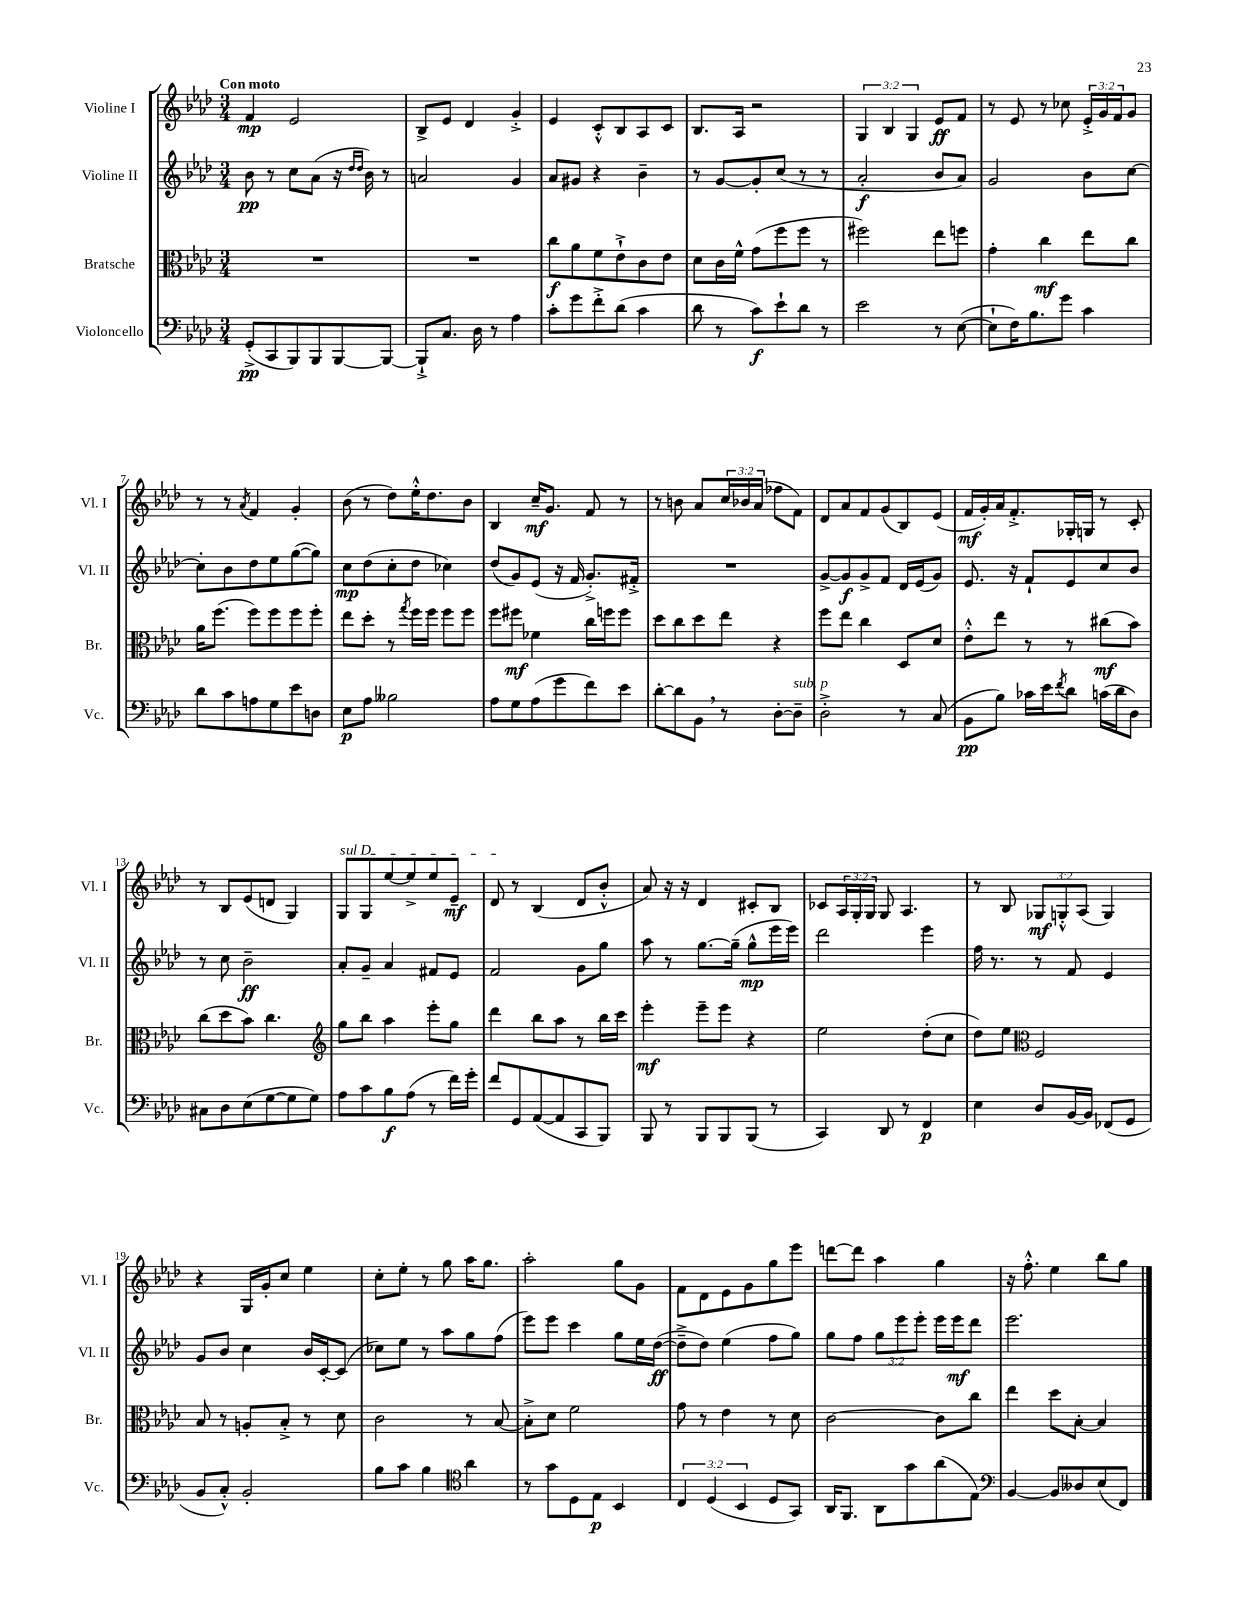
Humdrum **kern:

**kern	**dynam	**kern	**dynam	**kern	**dynam	**kern	**dynam
*part4	*part4	*part3	*part3	*part2	*part2	*part1	*part1
*staff4	*staff4	*staff3	*staff3	*staff2	*staff2	*staff1	*staff1
*I"Violoncello	*	*I"Bratsche	*	*I"Violine II	*	*I"Violine I	*
*I'Vc.	*	*I'Br.	*	*I'Vl. II	*	*I'Vl. I	*
*clefF4	*	*clefC3	*	*clefG2	*	*clefG2	*
*k[b-e-a-d-]	*	*k[b-e-a-d-]	*	*k[b-e-a-d-]	*	*k[b-e-a-d-]	*
*M3/4	*	*M3/4	*	*M3/4	*	*M3/4	*
=1	=1	=1	=1	=1	=1	=1	=1
!	!	!	!	!	!	!LO:TX:a:B:t=Con moto	!
(8GG'^/L	pp	2.r	.	8b-\	pp	4f/	mp
8CC/	.	.	.	8r	.	.	.
8BBB-/)	.	.	.	8cc\L	.	2e-/	.
8BBB-/	.	.	.	(8a-\J	.	.	.
[8BBB-/	.	.	.	16r	.	.	.
.	.	.	.	16qqdd-/LL	.	.	.
.	.	.	.	16qqdd-/JJ	.	.	.
.	.	.	.	16b-\)	.	.	.
8BBB-/J_	.	.	.	8r	.	.	.
=2	=2	=2	=2	=2	=2	=2	=2
8BBB-`^/L]	.	2.r	.	2an/	.	8B-^/L	.
8.C/J	.	.	.	.	.	8e-/J	.
.	.	.	.	.	.	4d-/	.
16D-\	.	.	.	.	.	.	.
8r	.	.	.	.	.	.	.
4A-\	.	.	.	4g/	.	4g'^/	.
=3	=3	=3	=3	=3	=3	=3	=3
8c'\L	.	8cc\L	f	8a-/L	.	4e-/	.
8g\	.	8a-\	.	8g#X/J	.	.	.
8f'^\	.	8f\	.	4r	.	8c'^^/L	.
(8d-\J	.	8e-`^\	.	.	.	8B-/	.
4c\	.	8c\	.	4b-~\	.	8A-/	.
.	.	8e-\J	.	.	.	8c/J	.
=4	=4	=4	=4	=4	=4	=4	=4
8d-\	.	8d-\L	.	8r	.	8.B-/L	.
8r	.	16c\L	.	[8g/L	.	.	.
.	.	16f^^\JJ	.	.	.	16A-/Jk	.
8c\L)	f	(8g\L	.	8g'/]	.	2r	.
8e-`\	.	8ff\	.	(8cc/J	.	.	.
8d-\J	.	8ff\J	.	8r	.	.	.
8r	.	8r	.	8r	.	.	.
=5	=5	=5	=5	=5	=5	=5	=5
2e-\	.	2ff#X\)	.	2a-'/	f	6G/	.
.	.	.	.	.	.	6B-/	.
.	.	.	.	.	.	6G/	.
8r	.	8ee-\L	.	8b-/L	.	8e-/L	ff
([8E-\	.	8ffn\J	.	8a-/J)	.	8f/J	.
=6	=6	=6	=6	=6	=6	=6	=6
8E-`\L]	.	4g'\	.	2g/	.	8r	.
16F\K)	.	.	.	.	.	8e-/	.
8.B-\	.	.	.	.	.	.	.
.	.	4cc\	mf	.	.	8r	.
8g\J	.	.	.	.	.	8cc-X\	.
4c\	.	8ee-\L	.	8b-\L	.	24e-'^/LL	.
.	.	.	.	.	.	24g/	.
.	.	.	.	.	.	24f/J	.
.	.	8cc\J	.	[8cc\J	.	8g/J	.
!!LO:LB:g=z
=7	=7	=7	=7	=7	=7	=7	=7
8d-\L	.	16a-\KL	.	8cc'\L]	.	8r	.
.	.	(8.ff\J	.	.	.	.	.
8c\	.	.	.	8b-\	.	8r	.
.	.	.	.	.	.	8qa-/	.
8An\	.	8ff\L)	.	8dd-\	.	4f/	.
8G\	.	8ff\	.	8ee-\	.	.	.
8e-\	.	8ff\	.	([8gg\	.	4g'/	.
8Dn\J	.	8ff'\J	.	8gg\J])	.	.	.
=8	=8	=8	=8	=8	=8	=8	=8
8E-\L	p	8ee-\L	.	8cc\L	mp	(8b-\	.
8A-\J	.	8dd-'\J	.	(8dd-\	.	8r	.
2B--X\	.	8r	.	8cc'\	.	8dd-\L)	.
.	.	8qgg/	.	.	.	.	.
.	.	16ff\LL	.	8dd-\J	.	16ee-'^^\K	.
.	.	16ff\JJ	.	.	.	8.dd-\	.
.	.	8ff\L	.	4cc-X\)	.	.	.
.	.	8ff\J	.	.	.	8b-\J	.
=9	=9	=9	=9	=9	=9	=9	=9
8A-\L	.	8ff\L	.	(8dd-/L	.	4B-/	.
8G\	.	8ff#X\J	mf	8g/)	.	.	.
(8A-\	.	4f-X\	.	(8e-/J	.	16cc~/KL	mf
.	.	.	.	.	.	8.g/J	.
8g\	.	.	.	16r	.	.	.
.	.	.	.	16f/	.	.	.
8f\)	.	16cc\LL	.	8.g'^/L)	.	8f/	.
.	.	16ffn\J	.	.	.	.	.
8e-\J	.	8ff\J	.	.	.	8r	.
.	.	.	.	16f#X'^/Jk	.	.	.
=10	=10	=10	=10	=10	=10	=10	=10
[8d-'\L	.	8dd-\L	.	2.r	.	8r	.
8d-\]	.	8cc\	.	.	.	8bn\	.
8BB-,\J	.	8dd-\	.	.	.	8a-/L	.
8r	.	8ee-\J	.	.	.	24cc/L	.
.	.	.	.	.	.	24b-X/	.
.	.	.	.	.	.	(24a-/JJ	.
[8D-'\L	.	4r	.	.	.	8ff-X\L	.
!LO:TX:a:i:t=sub. p	!	!	!	!	!	!	!
8D-~\J]	.	.	.	.	.	8f\J)	.
=11	=11	=11	=11	=11	=11	=11	=11
2D-'^\	.	8ff\L	.	[8g^/L	.	8d-/L	.
.	.	8ee-\J	.	8g/]	f	8a-/	.
.	.	4cc\	.	8g^/	.	8f/	.
.	.	.	.	8f/J	.	(8g/	.
8r	.	8D-/L	.	16d-/LL	.	8B-/)	.
.	.	.	.	(16e-/J	.	.	.
(8C/	.	8d-/J	.	8g/J)	.	(8e-/J	.
=12	=12	=12	=12	=12	=12	=12	=12
8BB-\L	pp	8e-'^^\L	.	8.e-/	.	16f/LL	mf
.	.	.	.	.	.	16g'/)	.
8B-\J)	.	8ee-\J	.	.	.	16a-/J	.
.	.	.	.	16r	.	8.f'^/	.
16c-X\LL	.	8r	.	8f`/L	.	.	.
16e-\J	.	.	.	.	.	.	.
8qf/	.	.	.	.	.	.	.
8d-\J	.	8r	.	8e-/	.	16G-X'/L	.
.	.	.	.	.	.	16Gn/JJ	.
(16cn\LL	.	(8cc#X\L	mf	8cc/	.	8r	.
16d-\J	.	.	.	.	.	.	.
8D-\J)	.	8b-\J)	.	8b-/J	.	8c'/	.
!!LO:LB:g=z
=13	=13	=13	=13	=13	=13	=13	=13
8C#X\L	.	(8cc\L	.	8r	.	8r	.
8D-\	.	8dd-\	.	8cc\	.	8B-/L	.
(8E-\	.	8b-\J)	.	2b-~\	ff	(8e-/	.
[8G\	.	4.cc\	.	.	.	8dn/J	.
8G\]	.	.	.	.	.	4G/)	.
8G\J)	.	.	.	.	.	.	.
=14	=14	=14	=14	=14	=14	=14	=14
*	*	*clefG2	*	*	*	*	*
!	!	!	!	!	!	!LO:TX:a:i:t=sul D	!
8A-\L	.	8gg\L	.	8a-'/L	.	8G/L	.
8c\	.	8bb-\J	.	8g~/J	.	8G/	.
8B-\	f	4aa-\	.	4a-/	.	[8ee-/	.
(8A-\J	.	.	.	.	.	8ee-^/]	.
8r	.	8eee-'\L	.	8f#X/L	.	8ee-/	.
16f\LL)	.	8gg\J	.	8e-/J	.	8e-~/J	mf
16g'\JJ	.	.	.	.	.	.	.
=15	=15	=15	=15	=15	=15	=15	=15
8f/L	.	4ddd-\	.	2f/	.	8d-/	.
8GG/	.	.	.	.	.	8r	.
([8AA-/	.	8bb-\L	.	.	.	(4B-/	.
8AA-/]	.	8aa-\J	.	.	.	.	.
8CC/	.	8r	.	8g\L	.	8d-/L	.
8BBB-/J)	.	16bb-\LL	.	8gg\J	.	8b-'^^/J	.
.	.	16ccc\JJ	.	.	.	.	.
=16	=16	=16	=16	=16	=16	=16	=16
8BBB-/	.	4eee-'\	mf	8aa-\	.	8a-/)	.
8r	.	.	.	8r	.	16r	.
.	.	.	.	.	.	16r	.
8BBB-/L	.	8eee-~\L	.	[8.gg\L	.	4d-/	.
8BBB-/	.	8eee-\J	.	.	.	.	.
.	.	.	.	(16gg~\Jk]	.	.	.
(8BBB-/J	.	4r	.	8gg^^\L	mp	8c#X'/L	.
8r	.	.	.	16eee-\L	.	8B-/J	.
.	.	.	.	16eee-\JJ)	.	.	.
=17	=17	=17	=17	=17	=17	=17	=17
4CC/)	.	2ee-\	.	2ddd-\	.	8c-X/L	.
.	.	.	.	.	.	24A-/L	.
.	.	.	.	.	.	24G'/	.
.	.	.	.	.	.	24G/JJ	.
8DD-/	.	.	.	.	.	8G/	.
8r	.	.	.	.	.	4.A-/	.
4FF/	p	(8dd-'\L	.	4eee-\	.	.	.
.	.	8cc\J	.	.	.	.	.
=18	=18	=18	=18	=18	=18	=18	=18
4E-\	.	8dd-\L)	.	16ff\	.	8r	.
.	.	.	.	8.r	.	.	.
.	.	8ee-\J	.	.	.	8B-/	.
*	*	*clefC3	*	*	*	*	*
8D-/L	.	2F/	.	8r	.	12G-X/L	mf
.	.	.	.	.	.	12Gn'^^/	.
[16BB-/L	.	.	.	8f/	.	.	.
.	.	.	.	.	.	(12A-/J	.
16BB-/JJ]	.	.	.	.	.	.	.
(8FF-X/L	.	.	.	4e-/	.	4G/)	.
8GG/J	.	.	.	.	.	.	.
!!LO:LB:g=z
=19	=19	=19	=19	=19	=19	=19	=19
8BB-/L	.	8B-/	.	8g/L	.	4r	.
8C'^^/J)	.	8r	.	8b-/J	.	.	.
2BB-'/	.	8An'/L	.	4cc\	.	16G/LL	.
.	.	.	.	.	.	16g'/J	.
.	.	8B-'^/J	.	.	.	8cc/J	.
.	.	8r	.	16b-/LL	.	4ee-\	.
.	.	.	.	[16c'/J	.	.	.
.	.	8d-\	.	(8c/J]	.	.	.
=20	=20	=20	=20	=20	=20	=20	=20
8B-\L	.	2c\	.	8cc-X\L)	.	8cc'\L	.
8c\J	.	.	.	8ee-\J	.	8ee-'\J	.
4B-\	.	.	.	8r	.	8r	.
.	.	.	.	8aa-\L	.	8gg\	.
*clefC4	*	*	*	*	*	*	*
4a-\	.	8r	.	8gg\	.	16aa-\KL	.
.	.	.	.	.	.	8.gg\J	.
.	.	[8B-/	.	(8ff\J	.	.	.
=21	=21	=21	=21	=21	=21	=21	=21
8r	.	8B-'^\L]	.	8eee-\L)	.	2aa-'\	.
8g\L	.	8d-\J	.	8eee-\J	.	.	.
8D-\	.	2f\	.	4ccc\	.	.	.
8E-\J	p	.	.	.	.	.	.
4BB-/	.	.	.	8gg\L	.	8gg\L	.
.	.	.	.	16ee-\L	.	8g\J	.
.	.	.	.	([16dd-\JJ	ff	.	.
=22	=22	=22	=22	=22	=22	=22	=22
6C/	.	8g\	.	8dd-~^\L]	.	8f\L	.
.	.	8r	.	8dd-\J)	.	8d-\	.
(6D-/	.	.	.	.	.	.	.
.	.	4e-\	.	(4ee-\	.	8e-\	.
6BB-/	.	.	.	.	.	.	.
.	.	.	.	.	.	8g\	.
8D-/L	.	8r	.	8ff\L	.	8gg\	.
8GG/J)	.	8d-\	.	8gg\J)	.	8eee-\J	.
=23	=23	=23	=23	=23	=23	=23	=23
16AA-/KL	.	[2c\	.	8gg\L	.	[8dddn\L	.
8.FF/J	.	.	.	.	.	.	.
.	.	.	.	8ff\J	.	8ddd\J]	.
8AA-\L	.	.	.	12gg\L	.	4aa-\	.
.	.	.	.	12eee-\	.	.	.
8g\	.	.	.	.	.	.	.
.	.	.	.	12eee-'\J	.	.	.
(8a-\	.	8c\L]	.	16eee-\LL	.	4gg\	.
.	.	.	.	16eee-\J	mf	.	.
8E-\J)	.	8cc\J	.	8ddd-\J	.	.	.
=24	=24	=24	=24	=24	=24	=24	=24
*clefF4	*	*	*	*	*	*	*
[4BB-/	.	4ee-\	.	2.eee-\	.	16r	.
.	.	.	.	.	.	8.ff'^^\	.
8BB-/L]	.	8dd-\L	.	.	.	4ee-\	.
8D--X/	.	[8B-'\J	.	.	.	.	.
(8E-/	.	4B-/]	.	.	.	8bb-\L	.
8FF/J)	.	.	.	.	.	8gg\J	.
==	==	==	==	==	==	==	==
*-	*-	*-	*-	*-	*-	*-	*-
